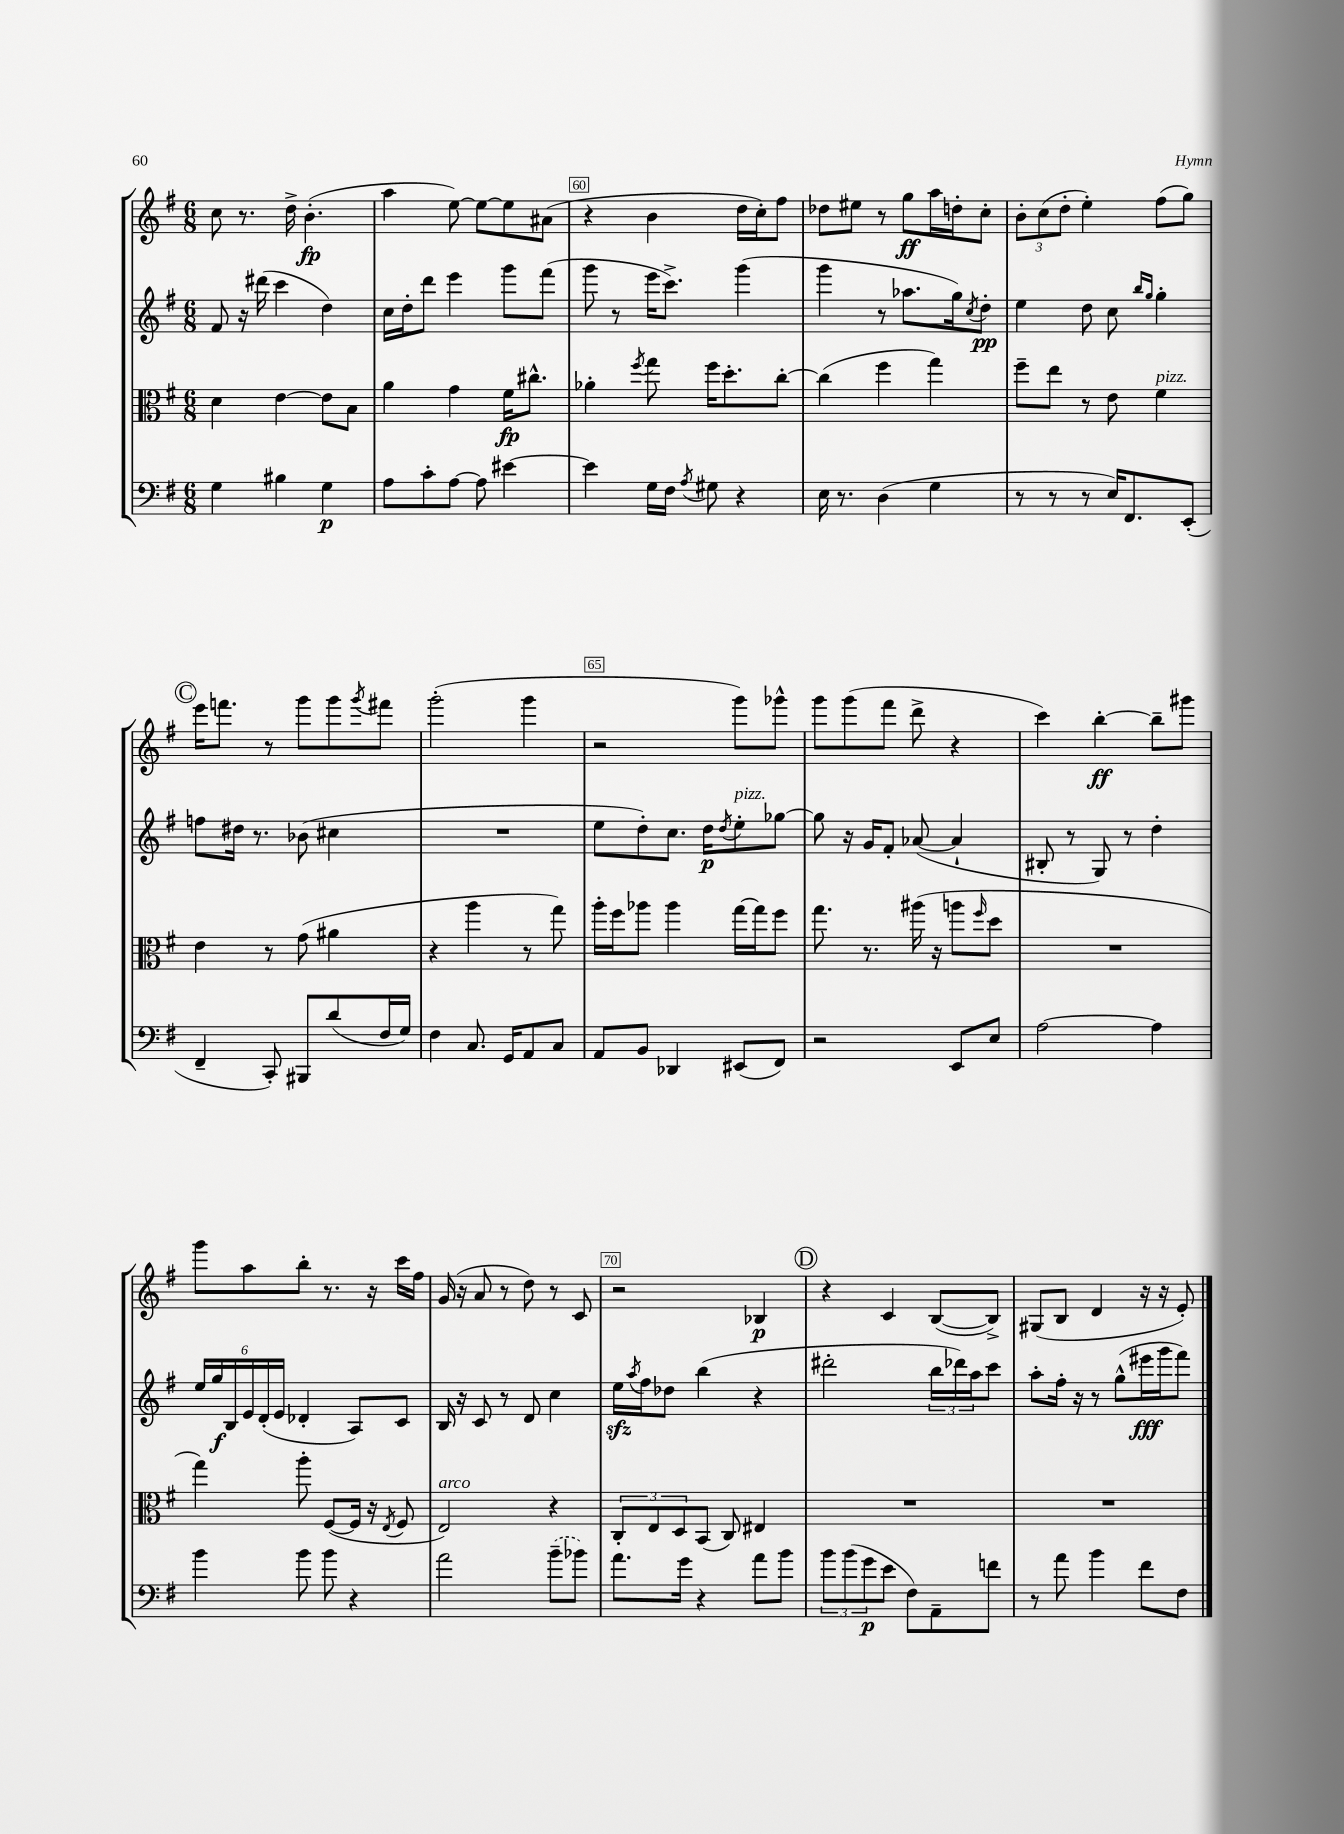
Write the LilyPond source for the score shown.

<<
\new StaffGroup <<
\new Staff = "s0" {
    \clef treble \key g \major \numericTimeSignature \time 6/8
    c''8 r8. d''16-> b'4.-.\fp( |
    a''4 e''8~) e''8~ e''8 ais'8( |
    r4 b'4 d''16 c''16-.) fis''8 |
    des''8 eis''8 r8 g''8\ff a''16 d''16-. c''8-. |
    \tuplet 3/2 { b'8-. c''8( d''8-. } e''4-.) fis''8( g''8) |
    \mark \markup { \circle "C" } e'''16 f'''8. r8 g'''8 g'''8 \acciaccatura { g'''8 } fis'''8 |
    g'''2-.( g'''4 |
    r2 g'''8) ges'''8-^ |
    g'''8 g'''8( fis'''8 d'''8-> r4 |
    c'''4) b''4~-.\ff b''8-- gis'''8 |
    g'''8 a''8 b''8-. r8. r16 c'''16 fis''16 |
    g'16( r16 a'8 r8 d''8) r8 c'8 |
    r2 bes4\p |
    \mark \markup { \circle "D" } r4 c'4 b8~( b8->) |
    gis8( b8 d'4 r16 r16 e'8-.) \bar "|." |
}
\new Staff = "s1" {
    \clef treble \key g \major \numericTimeSignature \time 6/8
    fis'8 r16 dis'''16( c'''4 d''4) |
    c''16 d''16-. d'''8 e'''4 g'''8 fis'''8( |
    g'''8 r8 e'''16 c'''8.->) g'''4( |
    g'''4 r8 aes''8. g''16) \acciaccatura { c''8 } d''8-.\pp |
    e''4 d''8 c''8 \grace { b''16 g''16 } g''4-. |
    \mark \markup { \circle "C" } f''8 dis''16 r8. bes'8( cis''4 |
    R2. |
    e''8 d''8-.) c''8. d''16\p \acciaccatura { d''8 } e''8-.^\markup { \italic "pizz." } ges''8~ |
    ges''8 r16 g'16 fis'8-. aes'8~( aes'4-! |
    bis8-. r8 g8) r8 d''4-. |
    \tuplet 6/4 { e''16 g''16\f b16 e'16 d'16-.( e'16 } des'4-. a8) c'8 |
    b16 r16 c'8 r8 d'8 c''4 |
    e''16\sfz \acciaccatura { a''8 } fis''16 des''8 b''4( r4 |
    \mark \markup { \circle "D" } dis'''2-. \tuplet 3/2 { b''16 des'''16) a''16 } c'''8 |
    a''8-. fis''16-. r16 r8 g''8-^( eis'''16\fff g'''16 fis'''8) \bar "|." |
}
\new Staff = "s2" {
    \clef alto \key g \major \numericTimeSignature \time 6/8
    d'4 e'4~ e'8 b8 |
    a'4 g'4 fis'16\fp cis''8.-^ |
    aes'4-. \acciaccatura { fis''8 } g''8 fis''16 d''8.-. c''8~-. |
    c''4( fis''4 g''4) |
    fis''8-- e''8 r8 e'8 fis'4^\markup { \italic "pizz." } |
    \mark \markup { \circle "C" } e'4 r8 g'8( ais'4 |
    r4 a''4 r8 g''8) |
    a''16-. fis''16 aes''8 aes''4 g''16~ g''16 fis''8 |
    g''8. r8. ais''16( r16 a''8 \grace { fis''16 } d''8 |
    R2. |
    g''4) a''8-. fis8~( fis16 r16 \acciaccatura { e8 } fis8 |
    e2^\markup { \italic "arco" }) r4 |
    \tuplet 3/2 { c8-. e8 d8 } b,8( c8) eis4 |
    \mark \markup { \circle "D" } R2. |
    R2. \bar "|." |
}
\new Staff = "s3" {
    \clef bass \key g \major \numericTimeSignature \time 6/8
    g4 bis4 g4\p |
    a8 c'8-. a8~ a8 eis'4~ |
    eis'4 g16 fis16 \acciaccatura { a8 } gis8 r4 |
    e16 r8. d4( g4 |
    r8 r8 r8 e16) fis,8. e,8-.( |
    \mark \markup { \circle "C" } fis,4-- c,8-.) bis,,8 d'8( fis16 g16) |
    fis4 c8. g,16 a,8 c8 |
    a,8 b,8 des,4 eis,8( fis,8) |
    r2 e,8 e8 |
    a2~ a4 |
    b'4 b'8 b'8 r4 |
    a'2 \once \slurDashed b'8--( bes'8) |
    a'8. g'16 r4 a'8 b'8 |
    \mark \markup { \circle "D" } \tuplet 3/2 { b'8 b'8( g'8\p } e'8 fis8) a,8-- f'8 |
    r8 a'8 b'4 fis'8 fis8 \bar "|." |
}
>>
>>
\layout { \context { \Score currentBarNumber = #58 \override BarNumber.break-visibility = ##(#f #t #t) barNumberVisibility = #(every-nth-bar-number-visible 5) \override BarNumber.stencil = #(make-stencil-boxer 0.1 0.3 ly:text-interface::print) } }
